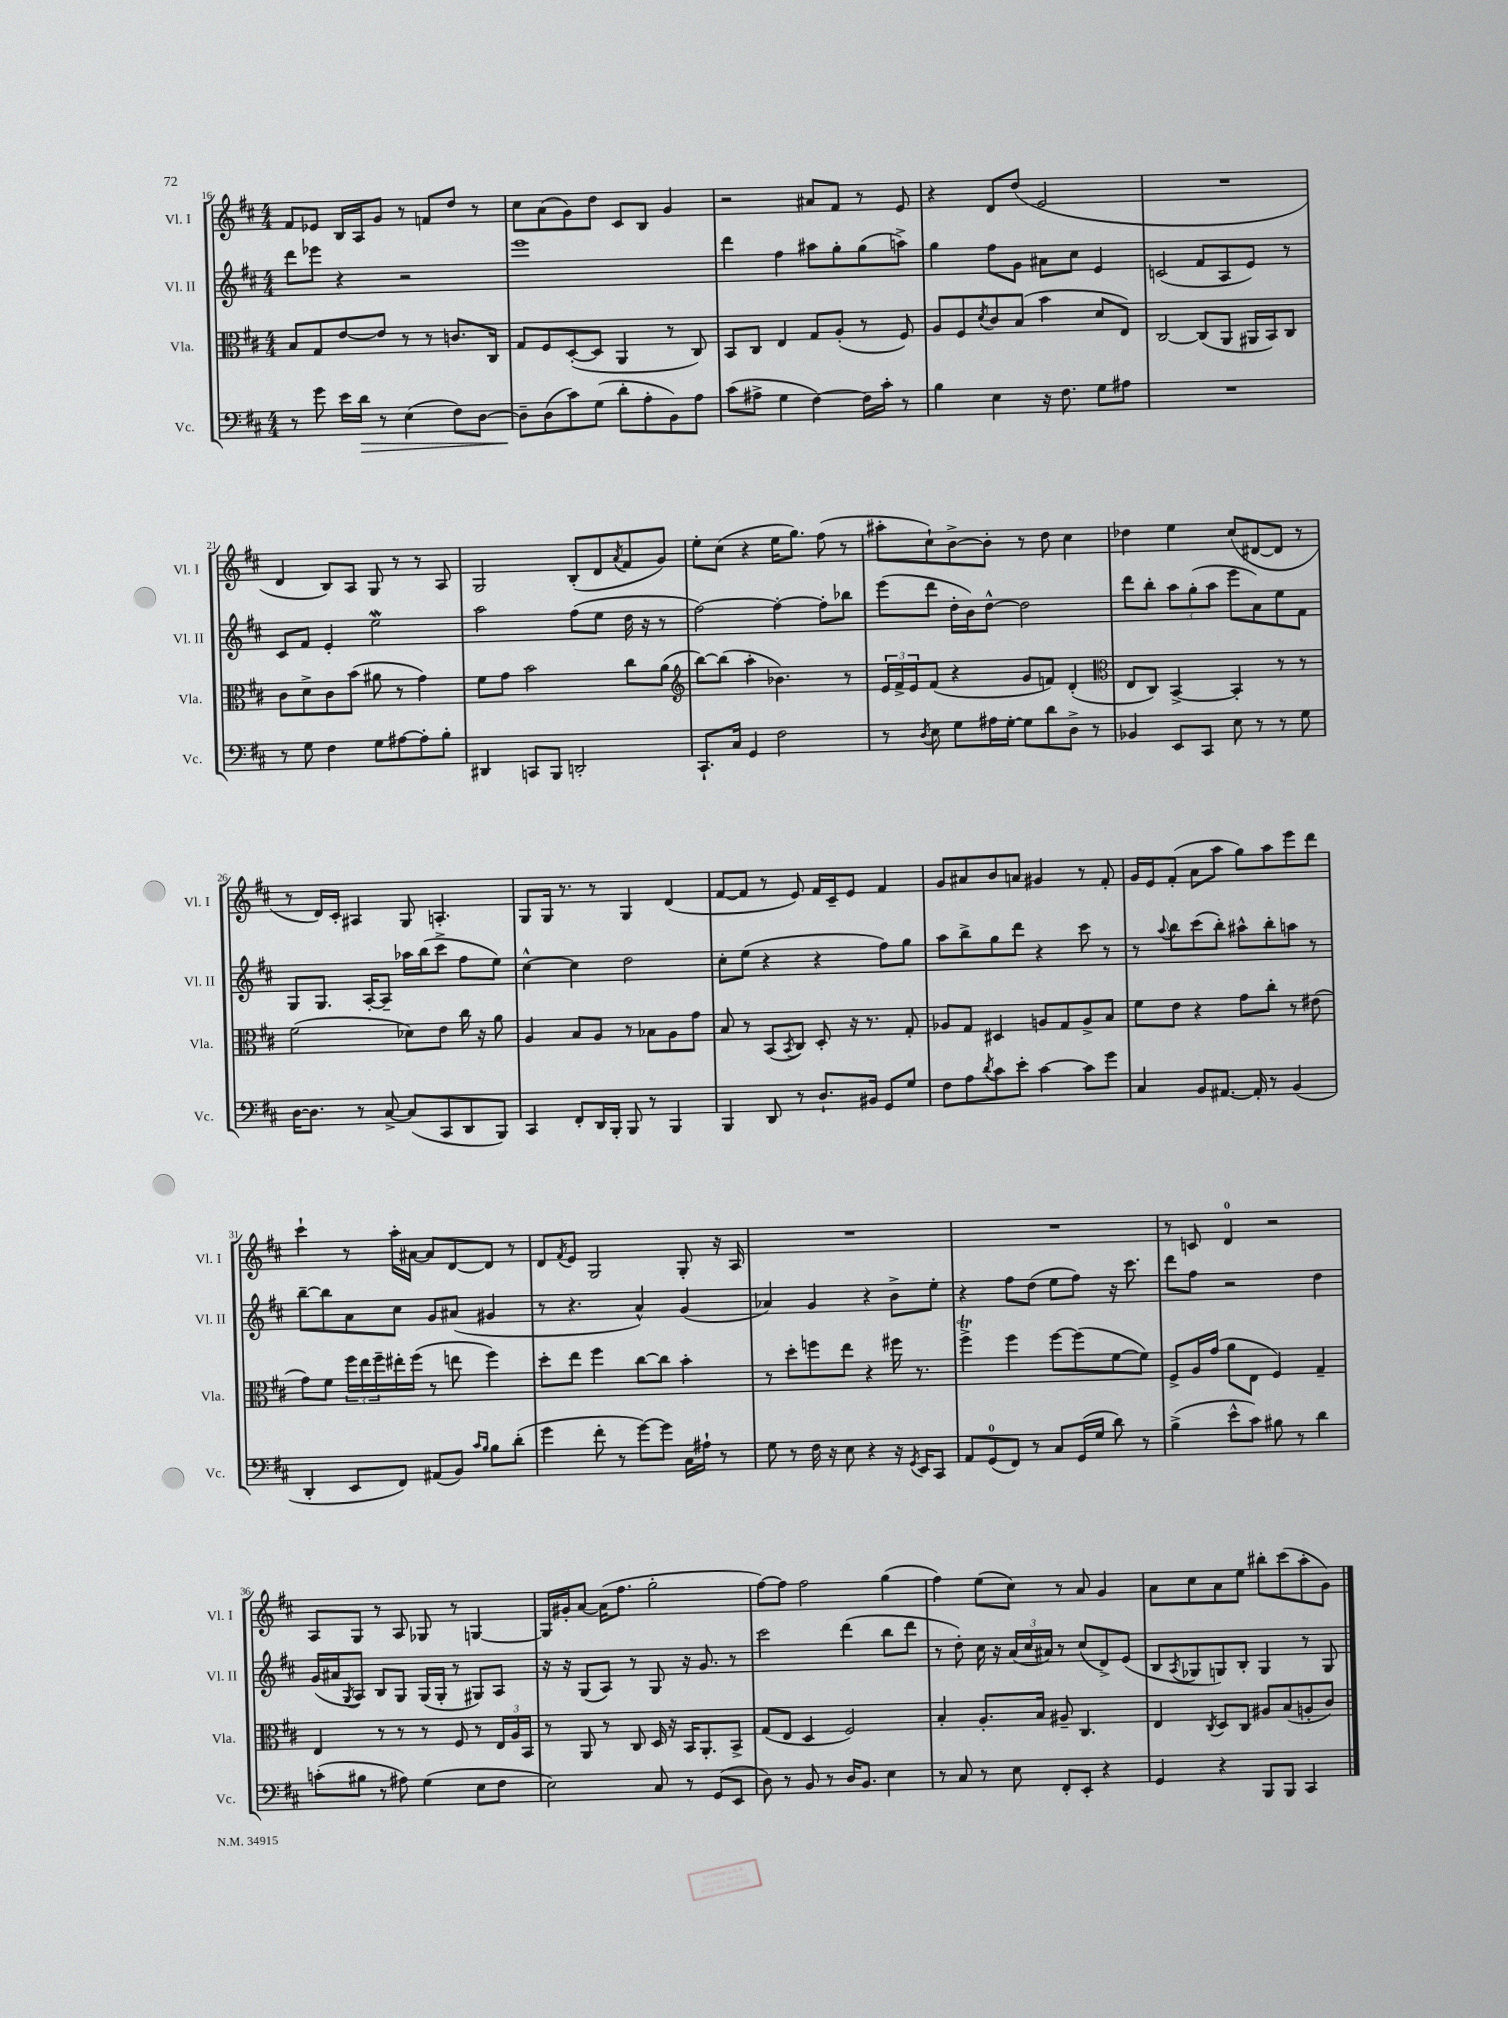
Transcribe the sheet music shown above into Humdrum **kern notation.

**kern	**kern	**kern	**kern
*staff4	*staff3	*staff2	*staff1
*clefF4	*clefC3	*clefG2	*clefG2
*k[f#c#]	*k[f#c#]	*k[f#c#]	*k[f#c#]
*M4/4	*M4/4	*M4/4	*M4/4
8r	8B/L	8ddd\L	8f#/L
8g\	8G/	8eee-\J	8e-/J
16e\LL	[8e/	4r	16B/LL
16d\JJ	.	.	16A/J
8r	8e/]J	.	8g/J
(4E\	8r	2r	8r
.	8r	.	8f/L
8F#\L)	8.c/L	.	8dd/J
[8D\J	.	.	8r
.	16C#/Jk	.	.
=	=	=	=
8D~\]L	8G/L	1eee	8cc#\L
(8D\	8F#/	.	(8a\
8c#\)	([8D'/	.	8g\)
(8G\J	8D/]J	.	8dd\J
8d'\L	4AA/	.	8c#/L
8A'\	.	.	8B/J
8BB\)	8r	.	4g/
8A\J	8C#/)	.	.
=	=	=	=
(8c#\L	8BB/L	4ddd\	2r
8A#^\J	8C#/J	.	.
4G\	4E/	4ff#\	.
[4F#\)	8G/L	8aa#\L	8a#/L
.	(8A'/J	8gg'\	8f#/J
16F#\]LL	8r	(8gg\	8r
16c#'\JJ	.	.	.
8r	8F#/)	8aa^\J)	8e/
=	=	=	=
4B\	8A/L	4gg\	4r
.	8F#/	.	.
.	8qd/	.	.
4E\	8c#/	8ff#\L	8d/L
.	(8B/J	8g\J	(8dd/J
16r	4b\	8a#\L	2e/
8.F#\	.	.	.
.	.	8cc#\J	.
8G\L	8d/L	4e/	.
8A#\J	8E/J)	.	.
=	=	=	=
1r	[2C#/	(2c/	1r
.	(8C#/]L	8f#/L	.
.	8AA/J	8A/	.
.	16AA#/LL	8e/J)	.
.	16BB/J)	.	.
.	8C#/J	8r	.
=	=	=	=
8r	8c#\L	8c#/L	4d/
8G\	8d^\	8f#/J	.
4F#\	8c#\	4e'/	8B/L)
.	(8b\J	.	8A/J
8G\L	8a#\	2ee\	8G/
[8A#\	8r	.	8r
8A#'\]	4g\)	.	8r
8B'\J	.	.	8A/
=	=	=	=
4DD#/	8f#\L	2aa\	2G/
.	8g\J	.	.
8CC/L	2b\	.	.
8BBB/J	.	.	.
2DD'/	.	(8ff#\L	(8B'/L
.	.	8ee\J	8d/
.	.	.	8qa/
.	8cc#\L	16dd\	8f#/
.	.	16r	.
.	(8a\J	8r	8g/J)
=	=	=	=
*	*clefG2	*	*
8.CC#`/L	[8bb\L)	[2ff#\)	8ee'\L
.	(8bb\]J	.	(8cc#\J
16C#/Jk	.	.	.
4GG/	4aa'\	.	4r
2F#\	4.b-\)	4ff#'\_	16ee\LK
.	.	.	8.gg\J)
.	.	8ff#'\]L	(8ff#\
.	8r	8bb-\J	8r
=	=	=	=
8r	24e/LL	(8eee\L	8aa#'\L
.	24f#^/	.	.
.	24e/J	.	.
8qD/	.	.	.
8E\	(8f#/J	8ddd\J	8cc#`\)
8G\L	4r	16dd'\LL	[8b^\
.	.	16b\J)	.
16A#\L	.	[8dd^^\J	8b'\]J
[16G'\JJ	.	.	.
8G\]L	8g/L	2dd\]	8r
8d\	8f/J)	.	8dd\
8D^\J	(4d'/	.	4cc#\
8r	.	.	.
=	=	=	=
*	*clefC3	*	*
4BB-/	8E/L	8ddd\L	4dd-\
.	8C#/J)	8bb'\J	.
8EE/L	[4BB^/	12aa\L	4ee\
.	.	(12gg'\	.
8CC#/J	.	.	.
.	.	12aa\J	.
8E\	4BB'/]	8eee\L	(8cc#/L
8r	.	8a\)	[8d#/
8r	8r	8ee\	8d#/]J
8G\	8r	8f#\J	8r
=	=	=	=
[16D\LK	(2f#\	8G/L	8r
8.D\]J	.	.	.
.	.	8.G/J	16d/LL)
.	.	.	16c#'/JJ
8r	.	.	4A#/
.	.	[16A'/LK	.
[8C#^/	.	8A~/]J	.
(8C#/]L	8d-\L)	16aa-\LL	8G/
.	.	(16bb\J	.
8CC#/	8e\J	8ccc#^\J	4.A'/
8DD/	16cc#\	8ff#\L	.
.	16r	.	.
8BBB/J)	8a\	8ee\J)	.
=	=	=	=
4CC#/	4A/	[4cc#^^\	8G/L
.	.	.	16G/Jk
.	.	.	8.r
8FF#'/L	8B/L	4cc#\]	.
16DD/L	8A/J	.	8r
16BBB'/JJ	.	.	.
8BBB/	8r	2dd\	4G/
8r	8B-\L	.	.
4BBB/	8A\	.	(4d/
.	8g\J	.	.
=	=	=	=
4BBB/	8B/	8cc#'\L	[8f#/L
.	8r	(8ee\J	8f#/]J
8DD/	(8BB/L	4r	8r
.	8qBB/	.	.
8r	8C#/J)	.	8e/)
8.D`/L	8D'/	4r	16f#/LL
.	.	.	16c#~/J
.	16r	.	8e/J
16BB#/Jk	8.r	.	.
8GG/L	.	8ff#\L)	4f#/
8G/J	8G'/	8gg\J	.
=	=	=	=
8F#\L	8A-/L	8aa\L	8g/L
8A\	8G/J	8bb^\	8a#/
8qd/	.	.	.
8c#\	4D#/	8gg\	8b/
8e'\J	.	8ddd\J	8a/J
[4c#\	8A/L	4r	4g#/
.	8G/	.	.
8c#\]L	8A^/	8ccc#\	8r
8g\J	8B/J	8r	8f#'/
=	=	=	=
4C#/	8f#\L	8r	16g/LL
.	.	.	16e/J
.	.	8qqaa/	.
.	8e\J	8bb\L	(8f#'/J
8BB/L	4r	(8ccc#\	8a\L
[8.AA#/J	.	8bb'\J)	8aa\J
.	8g\L	8aa#^^\L	8gg\L)
16AA#'/]	.	.	.
8r	8cc#'\J	8bb'\	8aa\
(4BB/	8r	8aa\J	8eee\
.	(8e#\	8r	8ddd\J
=	=	=	=
4DD'/	8g\L)	[8bb~\L	4ccc#`\
.	8f#\J	8bb\]	.
8EE/L	24ff#\LL	8a\	8r
.	24ee\	.	.
.	24ff#~\	.	.
8FF#/J)	16ee#'\	8cc#\J	16aa'\LL
.	(16ff#\JJ	.	[16a#\JJ
(8AA#/L	8r	8g/L	8a#/]L
8BB/J)	8ee\	(8a#/J	[8d/
16qqc#/LL	.	.	.
16qqB/JJ	.	.	.
8B\L	4ff#\)	4g#/	8d/]J
(8d'\J	.	.	8r
=	=	=	=
4g\	8dd'\L	8r	8d/L
.	.	.	8qf#/
.	8ee\J	4.r	8e/J
8f#'\	4ff#\	.	2G/
8r	.	.	.
[8g\L)	[8cc#\L	4a^^/)	.
8g\]J	8cc#\]J	.	.
16C#\LL	4b'\	(4g/	8G'/
16A#`\JJ	.	.	.
8r	.	.	16r
.	.	.	16A/
=	=	=	=
8G\	8r	4a-/)	1r
8r	8dd'\L	.	.
16F#\	8ff\	4g/	.
16r	.	.	.
8E\	8ee\J	.	.
4r	4r	4r	.
16r	16ff#\	8b^\L	.
8qGG/	.	.	.
16EE/LK	8.r	.	.
8CC#/J	.	8ee'\J	.
=	=	=	=
8AA/L	4ff#^\	4r	1r
(8GG/	.	.	.
8FF#/J)	4ff#\	8ff#\L	.
8r	.	(8dd\J	.
8C#/L	[8ff#\L	8ee\L	.
(16GG/L	(8ff#\]	8ff#\J)	.
16G/JJ	.	.	.
8d\)	[8f#\	16r	.
.	.	8.ccc#\	.
8r	8f#\]J)	.	.
=	=	=	=
(4B^\	8F#^/L	8ddd\L	8r
.	16A/L	8ff#\J	8c/
.	(16g/JJ	.	.
8e^^\L	8a\L	2r	4d/
8c#\J)	8E\J	.	.
8B#\	4F#/)	.	2r
8r	.	.	.
4d\	4G~/	4dd\	.
=	=	=	=
(8c'\L	4E/	(16g/LL	8A/L
.	.	16a#/J	.
.	.	8qG/	.
8B#\J	.	8A/J)	8G/J
8r	8r	8B/L	8r
8A#\)	8r	8G/J	8A/
(4G\	8r	(16G/LL	8G-/
.	.	16G'/JJ	.
.	8F#/	8r	8r
8E\L	8r	8G#/L)	[4G/
8F#\J	24E/LL	8A/J	.
.	24A/	.	.
.	24BB/JJ	.	.
=	=	=	=
2E\)	8r	16r	16G/]LL
.	.	16r	16g#'/J
.	8AA/	(8G/L	[8a/J
.	8r	8A/J)	(16a\]LK
.	.	.	8.ff#\J
.	8C#/	8r	.
8C#/	16D/	8G/	2gg'\
.	16r	.	.
8r	16BB/LK	16r	.
.	8.AA'/	8.g/	.
(8GG/L	.	.	.
8EE/J	8BB^/J	8r	.
=	=	=	=
8D\)	(8G/L	2ccc#\	[8ff#\L)
8r	8E/J	.	8ff#\]J
8BB/	4D/	.	2ff#\
8r	.	.	.
16D/LK	2F#/)	(4ddd\	.
8.BB/J	.	.	.
4E\	.	8bb\L	(4gg\
.	.	8ddd\J	.
=	=	=	=
8r	4B'/	8r	4ff#\)
8C#/	.	8dd'\)	.
8r	8.A'/L	16cc#\	(8ee\L
.	.	16r	.
8E\	.	(24a/LL	8cc#\J)
.	.	24cc#/	.
.	16B/Jk	.	.
.	.	24a#/JJ)	.
8FF#'/L	8A#~/	8r	8r
8EE'/J	4.C#/	(8cc#/L	8a/
4r	.	8d^/)	4g/
.	.	(8e/J	.
=	=	=	=
4GG/	4E/	8B/L	8a\L
.	.	8qA/	.
.	.	8G-/	8cc#\
.	8qC#/	.	.
4r	8D/L	8G/)	8a\
.	8C#/J	8B'/J	8ee\J
8BBB/L	8A#/L	4G/	8bb#'\L
8BBB/J	(8B/	.	(8ccc#\
4CC#/	8A'/	8r	8aa'\
.	8c#/J)	8G/	8g\J)
==	==	==	==
*-	*-	*-	*-
